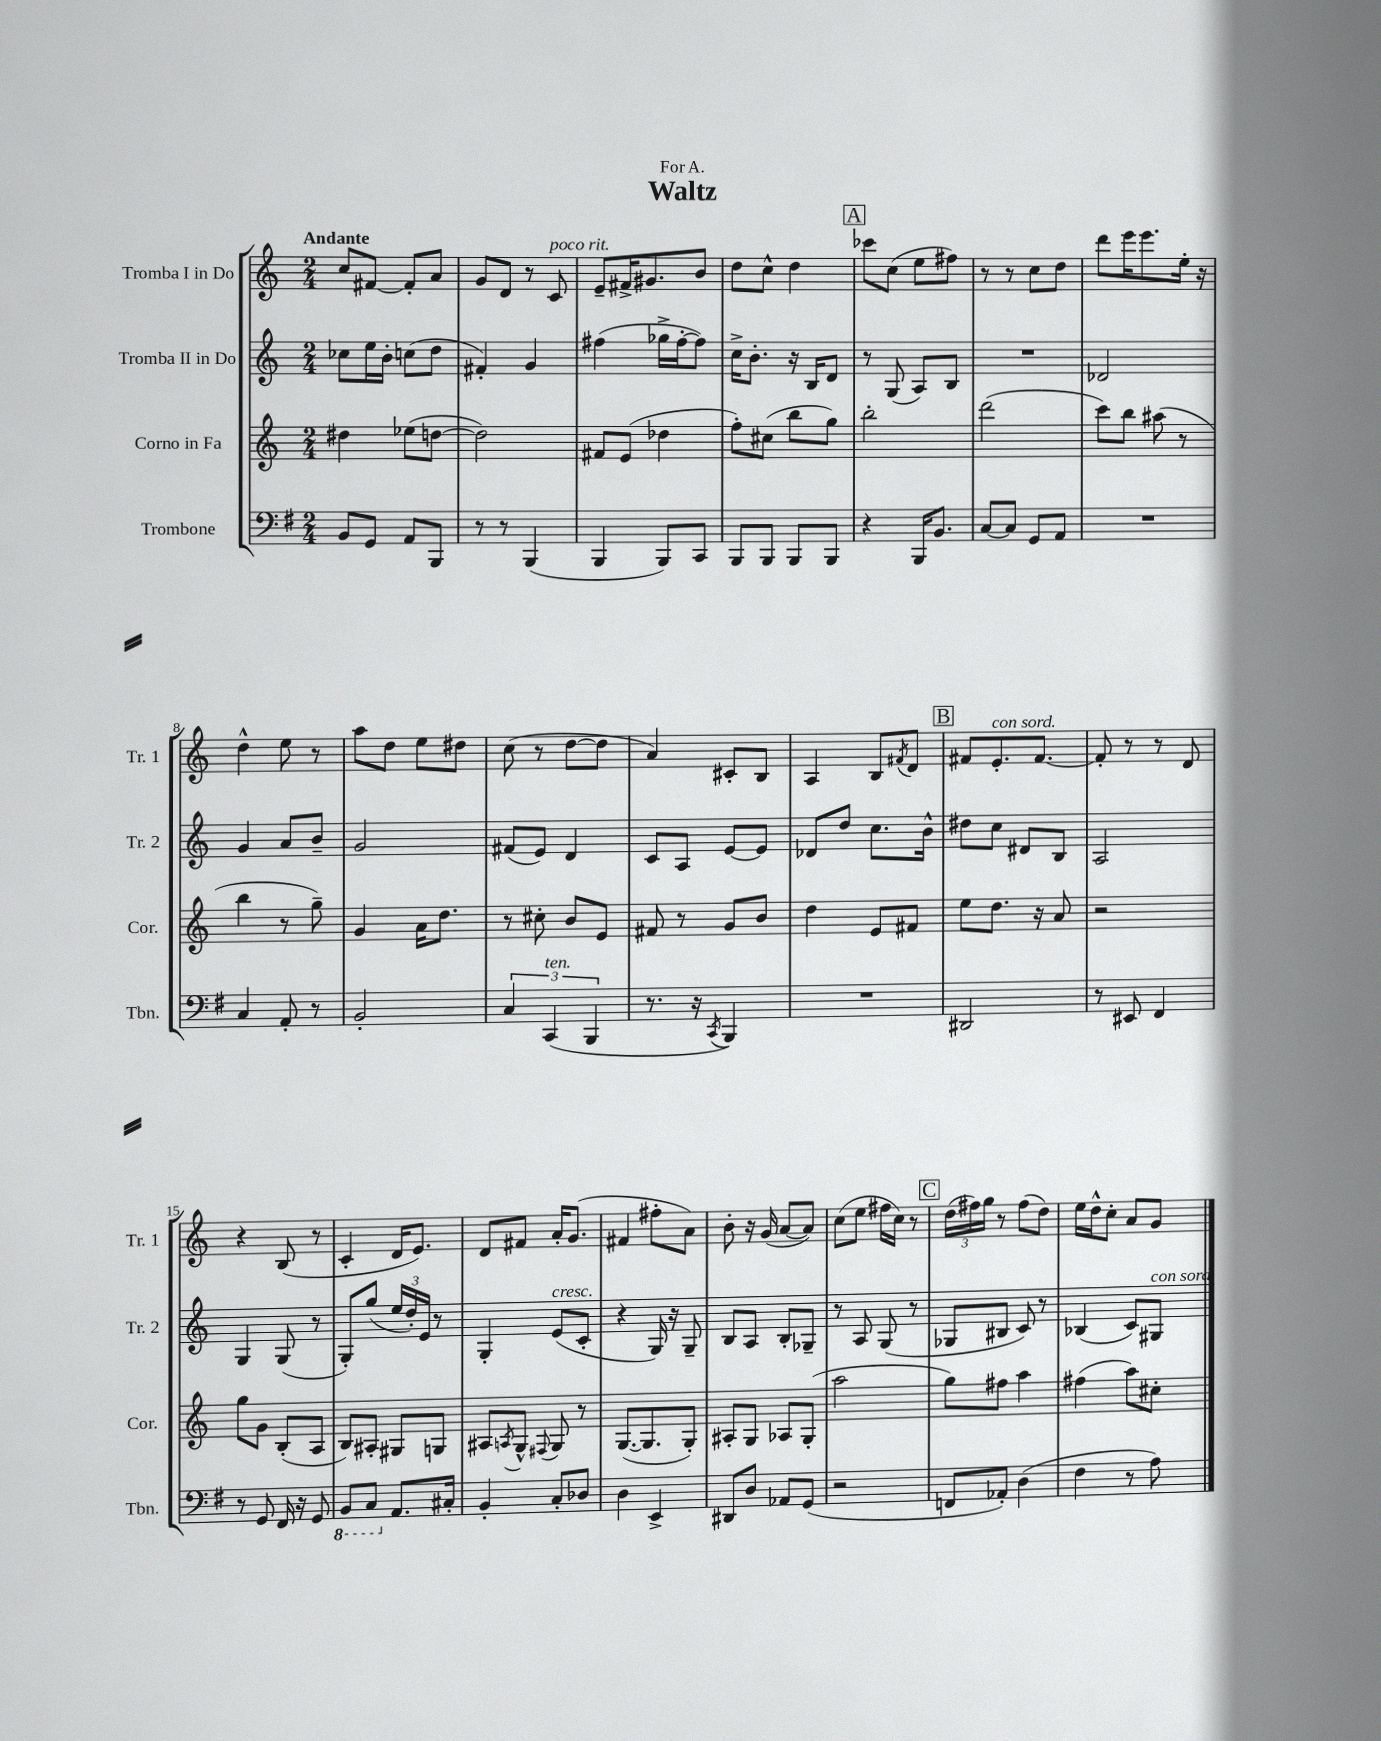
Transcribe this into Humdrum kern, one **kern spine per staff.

**kern	**kern	**kern	**kern
*staff4	*staff3	*staff2	*staff1
*clefF4	*clefG2	*clefG2	*clefG2
*k[f#]	*k[]	*k[]	*k[]
*M2/4	*M2/4	*M2/4	*M2/4
8BB	4dd#	8cc-	8cc
8GG	.	16ee	[8f#
.	.	16b'	.
8AA	(8ee-	(8cc	8f#']
8BBB	[8dd	8dd	8a
=	=	=	=
8r	2dd])	4f#')	8g
8r	.	.	8d
(4BBB	.	4g	8r
.	.	.	8c
=	=	=	=
4BBB	8f#	(4ff#	8e~
.	(8e	.	16f#^
.	.	.	8.g#
8BBB)	4dd-	16gg-^	.
.	.	[16ff#'	.
8CC	.	8ff#])	8b
=	=	=	=
8BBB	8ff')	16cc^	8dd
.	.	8.b'	.
8BBB	(8cc#	.	8cc^^
8BBB	8bb	16r	4dd
.	.	16B	.
8BBB	8gg)	8d	.
=	=	=	=
4r	2bb'	8r	8ccc-
.	.	(8G	(8cc
16BBB	.	8A)	8ee
8.BB	.	.	.
.	.	8B	8ff#)
=	=	=	=
[8C	(2ddd	2r	8r
8C]	.	.	8r
8GG	.	.	8cc
8AA	.	.	8dd
=	=	=	=
2r	8ccc)	2d-	8ddd
.	8bb	.	16eee
.	.	.	8.eee
.	(8aa#	.	.
.	8r	.	16ee'
.	.	.	16r
=	=	=	=
4C	4bb	4g	4dd^^
8AA'	8r	8a	8ee
8r	8gg~)	8b~	8r
=	=	=	=
2BB'	4g	2g	8aa
.	.	.	8dd
.	16a	.	8ee
.	8.dd	.	.
.	.	.	8dd#
=	=	=	=
6C	8r	(8f#	(8cc
.	8cc#'	8e)	8r
(6CC	.	.	.
.	8b	4d	[8dd
6BBB	.	.	.
.	8e	.	8dd]
=	=	=	=
8.r	8f#	8c	4a)
.	8r	8A	.
16r	.	.	.
8qCC	.	.	.
4BBB)	8g	[8e	8c#'
.	8b	8e]	8B
=	=	=	=
2r	4dd	8d-	4A
.	.	8dd	.
.	8e	8.cc	8B
.	.	.	8qf#
.	8f#	.	8d
.	.	16b^^	.
=	=	=	=
2DD#	8ee	8dd#	8f#
.	8.dd	8cc	8.e'
.	.	8d#	.
.	16r	.	[8.f#
.	8a	8B	.
=	=	=	=
8r	2r	2A	8f#']
8EE#	.	.	8r
4FF#	.	.	8r
.	.	.	8d
=	=	=	=
8r	8gg	4G	4r
8GG	8g	.	.
16FF#	(8B'	(8G	(8B
16r	.	.	.
8GG	8A	8r	8r
=	=	=	=
8BBB	8B)	8G')	4c'
8CC	8A#'	(8gg	.
8.AA	8G#	24ee	16d
.	.	24dd')	.
.	.	.	8.e)
.	.	24e	.
.	8G	8r	.
16C#'	.	.	.
=	=	=	=
4BB'	8A#	4G'	8d
.	8qA	.	.
.	8G^^	.	8f#
.	8qqF#	.	.
8C'	8G	(8e	16a'
.	.	.	(8.g
8D-	8r	8c'	.
=	=	=	=
4D	([8.G	4r	4f#
.	8.G]	.	.
4EE^	.	16G)	8ff#'
.	.	16r	.
.	8G')	8G~	8a)
=	=	=	=
8DD#	8A#'	8B	8b'
8D	8G	8A	16r
.	.	.	(16g
8AA-	8A-	8B'	[8a
(8GG	(8G'	8G-~	8a])
=	=	=	=
2r	2aa	8r	(8cc
.	.	8A	8ee
.	.	(8G	16ff#
.	.	.	16cc)
.	.	8r	8r
=	=	=	=
8FF	8gg)	8G-	(24dd
.	.	.	24ff#)
.	.	.	24gg
8AA-')	8ff#	8B#	8r
(4D	4aa	8c)	(8ff#
.	.	8r	8dd)
=	=	=	=
4F#	(4ff#	(4B-	16ee
.	.	.	16dd^^
.	.	.	8cc'
8r	8aa)	8c)	8a
8A)	8cc#'	8G#	8g
==	==	==	==
*-	*-	*-	*-
